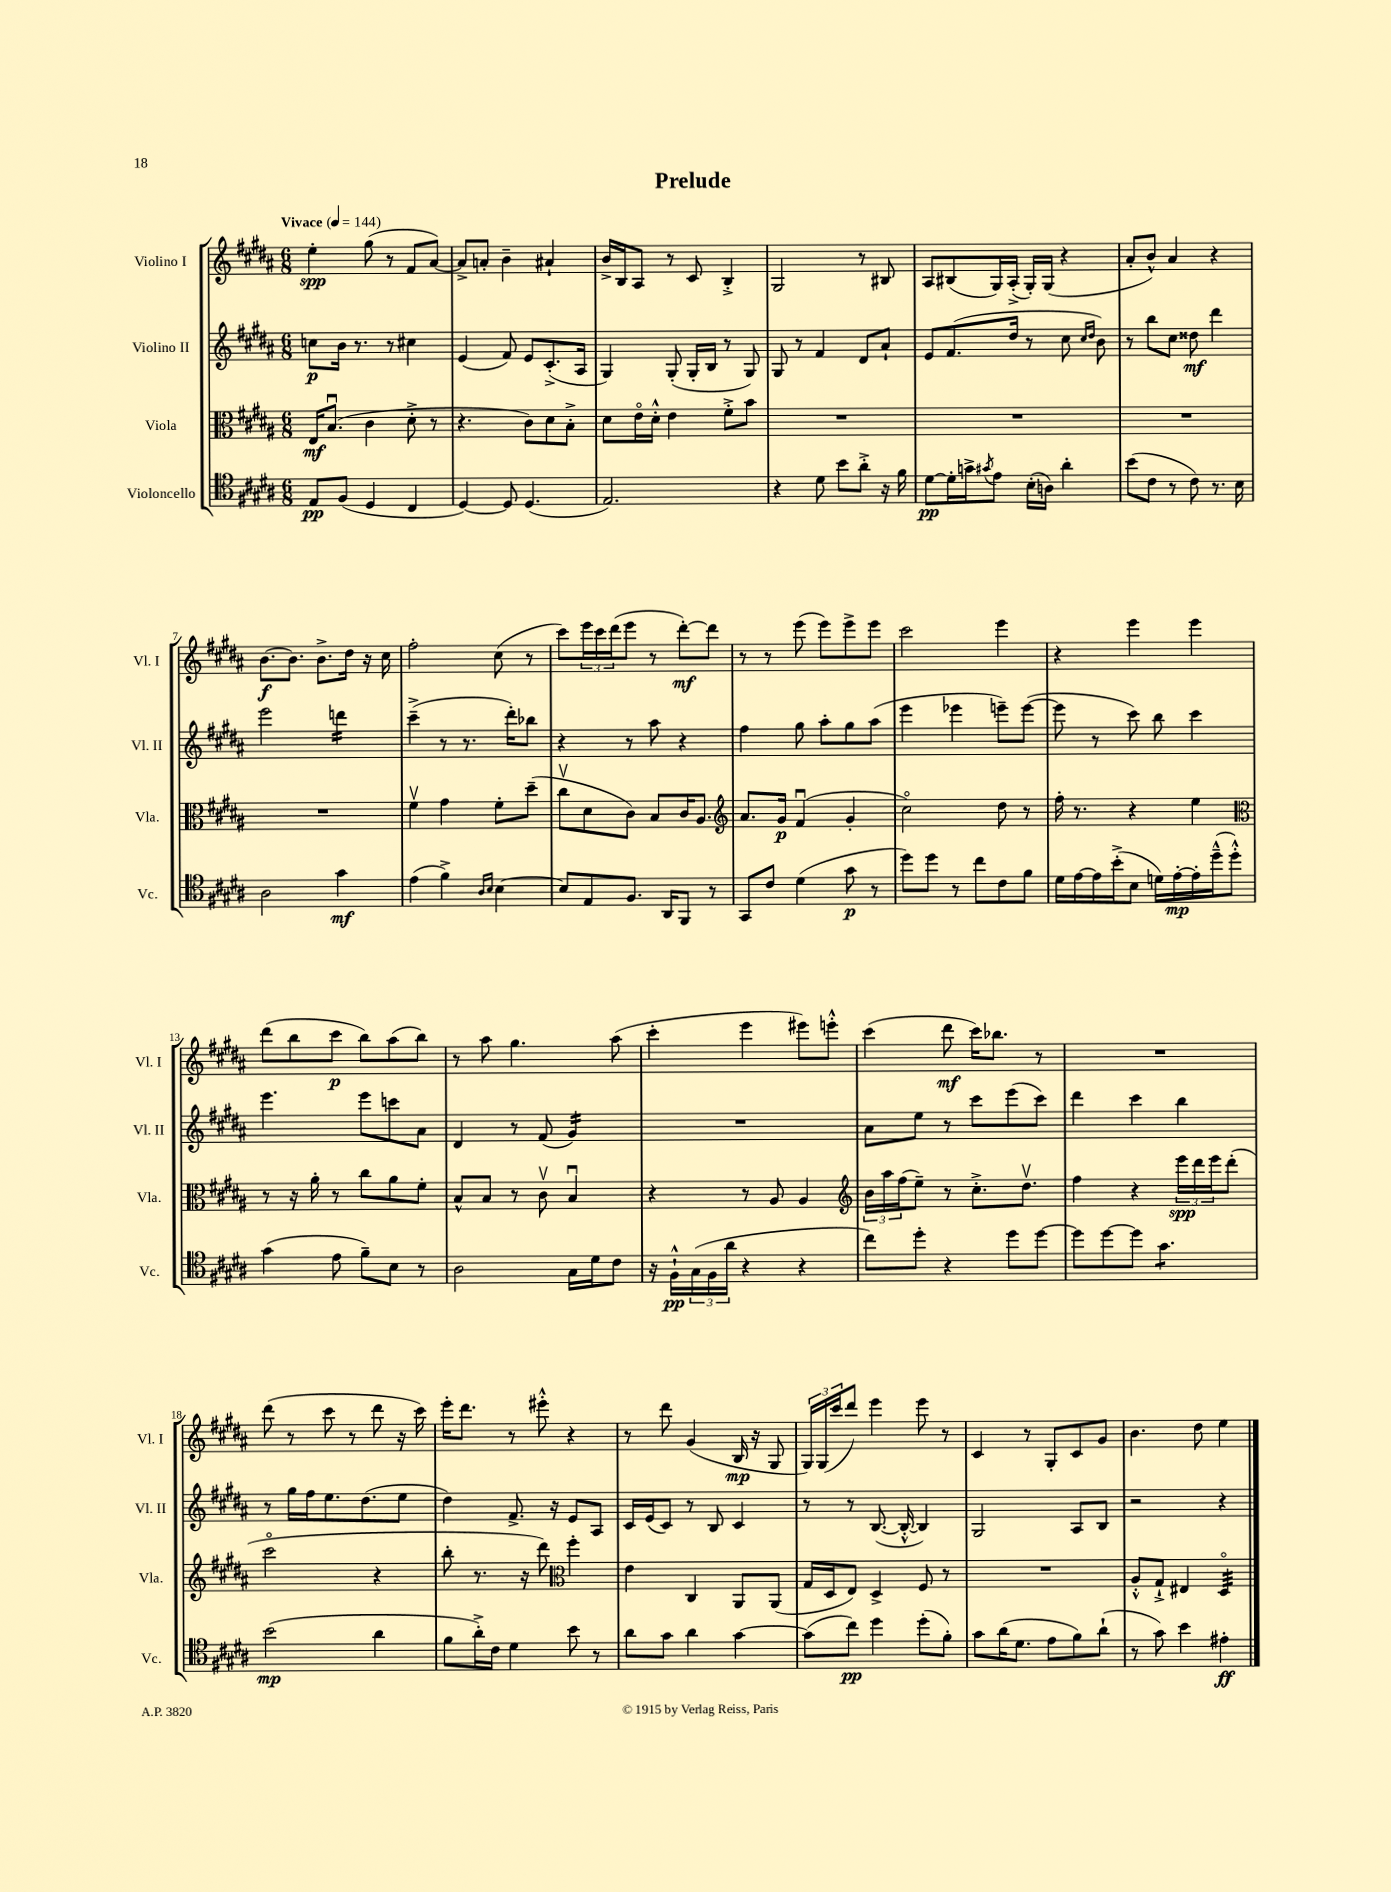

**kern	**kern	**kern	**kern
*staff4	*staff3	*staff2	*staff1
*clefC4	*clefC3	*clefG2	*clefG2
*k[f#c#g#d#a#]	*k[f#c#g#d#a#]	*k[f#c#g#d#a#]	*k[f#c#g#d#a#]
*M6/8	*M6/8	*M6/8	*M6/8
*MM144	*MM144	*MM144	*MM144
8E/L	16E/LK	8cc\L	4ee'\
.	(8.Bu/J	.	.
(8F#/J	.	16b\Jk	.
.	.	8.r	.
4D#/	4c#\	.	(8gg#\
.	.	8r	8r
4C#/	8d#'^\	4cc#\	8f#/L
.	8r	.	[8a#/J)
=	=	=	=
[4D#/)	4.r	(4e/	8a#^/]L
.	.	.	8a'/J
8D#/]	.	8f#/)	4b~\
(4.D#/	8c#\L)	8e/L	.
.	8d#\	(8.c#'^/	4a#`/
.	8B'^\J	.	.
.	.	16A#/Jk	.
=	=	=	=
2.E/)	8d#\L	4G#/)	16b^/LL
.	.	.	16B/J
.	16eo\L	.	8A#/J
.	16d#'^^\JJ	.	.
.	4e\	(8G#'/	8r
.	.	16G#'/LL	8c#/
.	.	16B/JJ	.
.	8f#'^\L	8r	4B'^/
.	8b\J	8G#/)	.
=	=	=	=
4r	2.r	8G#/	2G#/
.	.	8r	.
8d#\	.	4f#/	.
8b\L	.	.	.
8a#'^\J	.	8d#/L	8r
16r	.	8a#`/J	8B#/
16f#\	.	.	.
=	=	=	=
[8d#\L	2.r	8e/L	8A#/L
16d#'\]L	.	(8.f#/	(8B#/
16g^\J	.	.	.
8qg#/	.	.	.
8e\J	.	.	16G#/L)
.	.	16dd#/Jk	(16A#'^/JJ
(16B'\LL	.	8r	16G#'/LL)
16A\JJ)	.	.	(16G#/JJ
4a#'\	.	8cc#\	4r
.	.	16qqcc#/LL	.
.	.	16qqdd#/JJ	.
.	.	8b\)	.
=	=	=	=
(8b\L	2.r	8r	8a#'/L
8c#\J	.	8bb\L	8b^^/J)
8r	.	8cc#\J	4a#/
8c#\)	.	8dd##\	.
8.r	.	4ddd#\	4r
16B\	.	.	.
=	=	=	=
2A#\	2.r	2eee\	[8.b\L
.	.	.	8.b\]J
.	.	.	8.b^\L
4g#\	.	4ddd\	.
.	.	.	16dd#\Jk
.	.	.	16r
.	.	.	16cc#\
=	=	=	=
(4e\	4f#v\	(4ccc#~^\	2ff#'\
4f#^\)	4g#\	8r	.
.	.	8.r	.
16qqA#/LL	.	.	.
16qqB/JJ	.	.	.
[4B\	8f#'\L	.	(8cc#\
.	.	16ddd#'\LK)	.
.	(8dd#~\J	8bb-\J	8r
=	=	=	=
8B/]L	8cc#v\L	4r	8ccc#\L)
8E/	8d#\	.	24eee\L
.	.	.	24ccc#\
.	.	.	(24ddd#\J
8.F#/J	8c#\J)	8r	8eee\J
.	8B/L	8aa#\	8r
16AA#/LK	.	.	.
8FF#/J	16c#/K	4r	[8ddd#'\L)
.	8.A#/J	.	.
8r	.	.	8ddd#\]J
=	=	=	=
*	*clefG2	*	*
8GG#/L	8.a#/L	4ff#\	8r
8c#/J	.	.	8r
.	16g#/Jk	.	.
(4d#\	(4f#u/	8gg#\	(8eee\
.	.	8aa#'\L	8eee\L)
8g#\	4g#'/	8gg#\	8eee^\
8r	.	(8aa#\J	8eee\J
=	=	=	=
8dd#\L)	2cc#o\)	4eee\	2ccc#\
8dd#\J	.	.	.
8r	.	4eee-\	.
8cc#\L	.	.	.
8c#\	8dd#\	8eee~\L)	4eee\
8f#\J	8r	([8eee\J	.
=	=	=	=
16d#\LL	16ff#'\	8eee\]	4r
[16e\	8.r	.	.
16e\]	.	8r	.
(16b'^\J	.	.	.
8B\J	4r	8ccc#\)	4eee\
16d\LL)	.	8bb\	.
[16e'\	.	.	.
16e'\]	4ee\	4ccc#\	4eee\
(16dd#~^^\J	.	.	.
8dd#'^^\J)	.	.	.
=	=	=	=
*	*clefC3	*	*
(4g#\	8r	4.eee\	(8ddd#\L
.	16r	.	8bb\
.	16a#'\	.	.
8e\	8r	.	8ccc#\J
8f#~\L)	8cc#\L	8eee\L	8bb\L)
8B\J	8a#\	8ccc\	(8aa#\
8r	8f#'\J	8a#\J	8bb\J)
=	=	=	=
2A#\	8B^^/L	4d#/	8r
.	8B/J	.	8aa#\
.	8r	8r	4.gg#\
.	8c#v\	(8f#/	.
16G#\LL	4Bu/	4g#/)	.
16d#\J	.	.	.
8c#\J	.	.	(8aa#\
=	=	=	=
16r	4r	2.r	4ccc#'\
16F#`^^\LL	.	.	.
(24G#\	.	.	.
24F#\	.	.	.
24a#\JJ	.	.	.
4r	8r	.	4eee\
.	8A#/	.	.
4r	4A#/	.	8eee#\L)
.	.	.	8eee'^^\J
=	=	=	=
*	*clefG2	*	*
8cc#\L)	24b\LL	8a#\L	(4ccc#\
.	24aa#\	.	.
.	(24ff#\J	.	.
8dd#'\J	8ee~\J)	8ee\J	.
4r	8r	8r	8ddd#\
.	8.cc#'^\L	8ccc#\L	16ccc#\LK)
.	.	.	8.bb-\J
8dd#\L	.	(8eee\	.
.	8.dd#v\J	.	.
[8dd#\J	.	8ccc#\J)	8r
=	=	=	=
8dd#\]L	4ff#\	4ddd#\	2.r
[8dd#\	.	.	.
8dd#\]J	4r	4ccc#\	.
4.g#\	.	.	.
.	24eee\LL	4bb\	.
.	24ddd#\	.	.
.	24eee\J	.	.
.	(8ddd#'\J	.	.
=	=	=	=
(2b\	2ccc#o\	8r	(8ddd#\
.	.	16gg#\LL	8r
.	.	16ff#\J	.
.	.	8.ee\	8ccc#\
.	.	.	8r
.	.	(8.dd#\	.
4a#\	4r	.	8ddd#\
.	.	8ee\J	16r
.	.	.	16ccc#\)
=	=	=	=
8f#\L	8bb'\	4dd#\)	16eee'\LK
.	.	.	8.ddd#\J
16a#'^\L)	8.r	.	.
16c#\JJ	.	.	.
4d#\	.	8.f#^/	8r
.	16r	.	.
.	8ddd#\)	.	8eee#'^^\
.	.	16r	.
*	*clefC3	*	*
8b\	4ff#'\	8e/L	4r
8r	.	8A#/J	.
=	=	=	=
8a#\L	4e\	16c#/LL	8r
.	.	(16e/J	.
8g#\J	.	8c#/J)	8ddd#\
4a#\	4C#/	8r	(4g#/
.	.	8B/	.
[4g#\	8AA#/L	4c#/	16B/
.	.	.	16r
.	(8AA#/J	.	8G#/
=	=	=	=
(8g#\]L	16G#/LL	8r	24G#/LL)
.	.	.	(24G#/
.	16D#/J	.	.
.	.	.	24ccc#/J
8cc#\J)	8E/J)	8r	8ddd#/J)
4dd#\	4D#^/	([8.B/	4eee\
.	.	16B'^^/_	.
(8dd#'\L	8F#/	4B/])	8eee\
8f#'\J)	8r	.	8r
=	=	=	=
8g#\L	2.r	2G#/	4c#/
(16a#\K	.	.	.
8.d#\J	.	.	.
.	.	.	8r
8e\L	.	.	8G#'/L
8f#\)	.	8A#/L	8c#/
(8a#`\J	.	8B/J	8g#/J
=	=	=	=
8r	8A#'^^/L	2r	4.b\
8g#\)	8G#`^/J	.	.
4b\	4E#/	.	.
.	.	.	8dd#\
4e#'\	4D#o/	4r	4ee\
==	==	==	==
*-	*-	*-	*-
